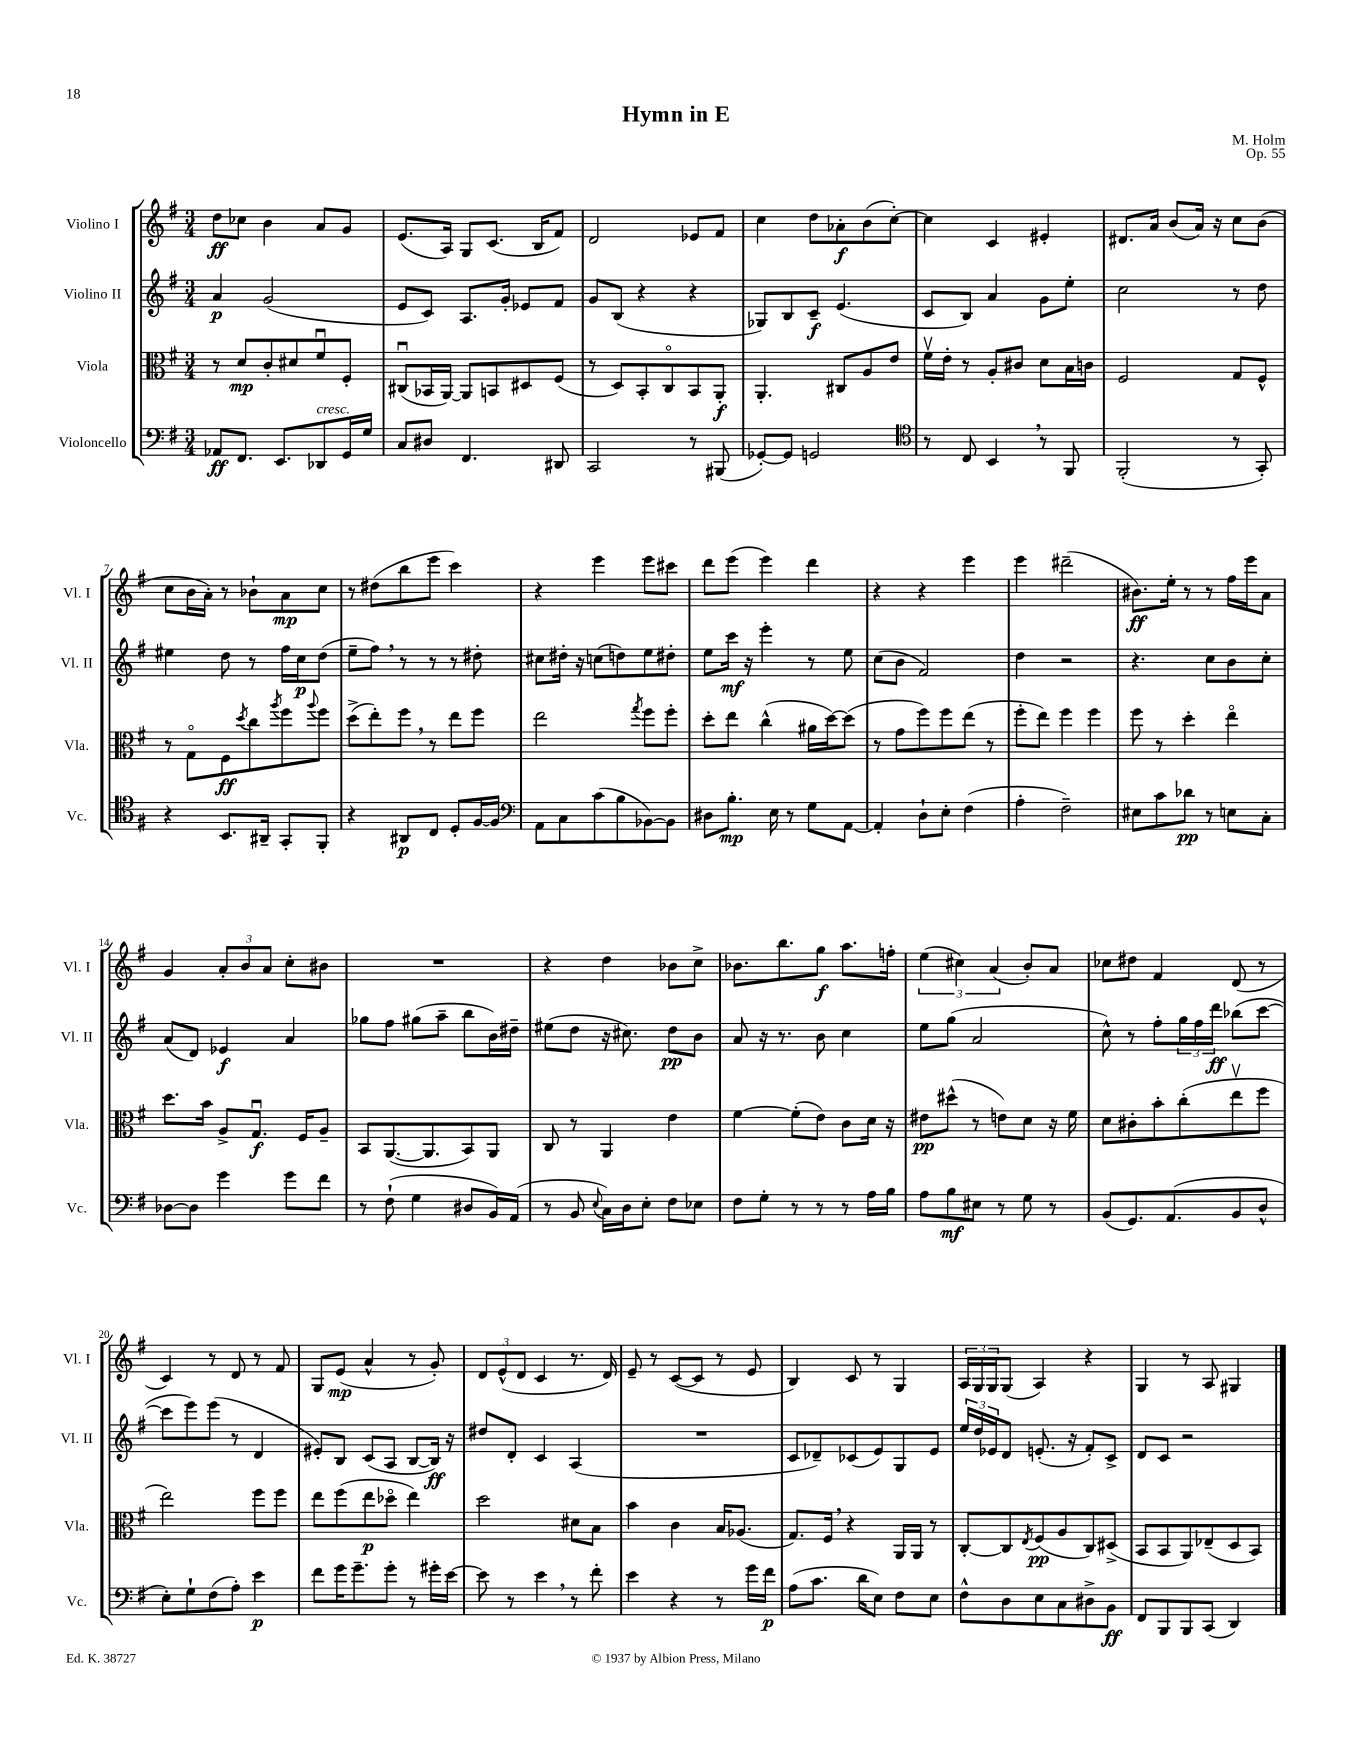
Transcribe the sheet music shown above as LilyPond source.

\header { title = "Hymn in E" composer = "M. Holm" opus = "Op. 55" }
<<
\new StaffGroup <<
\new Staff = "s0" \with { instrumentName = "Violino I" shortInstrumentName = "Vl. I" } {
    \clef treble \key g \major \numericTimeSignature \time 3/4
    d''8\ff ces''8 b'4 a'8 g'8 |
    e'8.( a16) g8 c'8.( b16 fis'8) |
    d'2 ees'8 fis'8 |
    c''4 d''8 aes'8-.\f b'8( c''8~-.) |
    c''4 c'4 eis'4-. |
    dis'8. a'16 b'8( a'16) r16 c''8 b'8( |
    c''8 b'16 a'16-.) r8 bes'8-! a'8\mp c''8 |
    r8 dis''8( b''8 e'''8 c'''4) |
    r4 e'''4 e'''8 cis'''8 |
    d'''8 e'''8( e'''4) d'''4 |
    r4 r4 e'''4 |
    e'''4 dis'''2--( |
    bis'8.\ff) e''16-. r8 r8 fis''16 e'''16 a'8 |
    g'4 \tuplet 3/2 { a'8-. b'8 a'8 } c''8-. bis'8 |
    R2. |
    r4 d''4 bes'8 c''8-> |
    bes'8. b''8. g''8\f a''8. f''16-. |
    \tuplet 3/2 { e''4( cis''4) a'4( } b'8-.) a'8 |
    ces''8 dis''8 fis'4 d'8( r8 |
    c'4) r8 d'8 r8 fis'8 |
    g8 e'8\mp( a'4-^ r8 g'8-.) |
    \tuplet 3/2 { d'8 e'8-^( d'8 } c'4 r8. d'16) |
    e'8-- r8 c'8~( c'8 r8 e'8 |
    b4) c'8 r8 g4 |
    \tuplet 3/2 { a16 g16 g16 } g8( a4) r4 |
    g4 r8 a8 gis4 \bar "|." |
}
\new Staff = "s1" \with { instrumentName = "Violino II" shortInstrumentName = "Vl. II" } {
    \clef treble \key g \major \numericTimeSignature \time 3/4
    a'4\p g'2( |
    e'8 c'8) a8. g'16-. ees'8 fis'8 |
    g'8 b8( r4 r4 |
    ges8) b8 c'8--\f e'4.( |
    c'8 b8) a'4 g'8 e''8-. |
    c''2 r8 d''8 |
    eis''4 d''8 r8 fis''16 c''16\p d''8( |
    e''8-- fis''8) \breathe r8 r8 r8 dis''8-. |
    cis''8 dis''16-. r16 c''8( d''8) e''8 dis''8-. |
    e''8 c'''16\mf r16 e'''4-. r8 e''8 |
    c''8( b'8 fis'2) |
    d''4 r2 |
    r4. c''8 b'8 c''8-. |
    a'8( d'8) ees'4\f a'4 |
    ges''8 fis''8 gis''8( a''8-- b''8 b'16) dis''16-- |
    eis''8( d''8 r16 cis''8.) d''8\pp b'8 |
    a'8 r16 r8. b'8 c''4 |
    e''8 g''8( a'2 |
    c''8-^) r8 fis''8-. \tuplet 3/2 { g''16 fis''16 d'''16\ff } bes''8( c'''8~ |
    c'''8 e'''8) e'''8( r8 d'4 |
    eis'8-.) b8 c'8( a8 b8~ b16\ff) r16 |
    dis''8 d'8-. c'4 a4( |
    R2. |
    c'8 des'8--) ces'8( e'8) g8 e'8 |
    \tuplet 3/2 { e''16 d''16 ees'16 } d'8 e'8.-.( r16 fis'8-.) c'8-> |
    d'8 c'8 r2 \bar "|." |
}
\new Staff = "s2" \with { instrumentName = "Viola" shortInstrumentName = "Vla." } {
    \clef alto \key g \major \numericTimeSignature \time 3/4
    r8 d'8\mp c'8-. dis'8 fis'8\downbow fis8-. |
    cis8\downbow( bes,16 a,16~) a,8 b,8 dis8 fis8( |
    r8 d8) b,8-. c8\flageolet b,8 a,8-.\f |
    a,4.-. cis8 a8 e'8 |
    fis'16\upbow e'16-. r8 a8-. cis'8 d'8 b16 c'16 |
    fis2 g8 fis8-^ |
    r8 g8\flageolet fis8\ff \acciaccatura { d''8 } c''8 \acciaccatura { a''8 } fis''8 \appoggiatura { a''8 } fis''8 |
    d''8->( e''8-.) fis''8 \breathe r8 e''8 fis''8 |
    e''2 \acciaccatura { g''8 } fis''8 fis''8-. |
    d''8-. e''8 c''4-^( ais'16 d''16~) d''8( |
    r8 g'8 fis''8) fis''8 e''8( r8 |
    fis''8-. e''8) fis''4 fis''4 |
    fis''8 r8 d''4-. e''4\flageolet |
    d''8. b'16 a8-> g8.\downbow\f fis16 a8-- |
    b,8 a,8.~( a,8. b,8) a,8 |
    c8 r8 a,4 e'4 |
    fis'4~ fis'8-.( e'8) c'8 d'16 r16 |
    eis'8\pp dis''8-^( r8 e'8) d'8 r16 fis'16 |
    d'8 cis'8-. b'8-. c''8-.( e''8\upbow fis''8 |
    e''2) fis''8 fis''8 |
    e''8 fis''8( e''8\p des''8\flageolet e''4) |
    d''2 dis'8 b8 |
    b'4 c'4 b16 aes8.( |
    g8.) fis16 \breathe r4 a,16 a,16 r8 |
    c8~-. c8 \acciaccatura { e8 } fis8\pp( a8 c8) dis8->( |
    b,8 b,8 a,8) ees8--( d8 b,8) \bar "|." |
}
\new Staff = "s3" \with { instrumentName = "Violoncello" shortInstrumentName = "Vc." } {
    \clef bass \key g \major \numericTimeSignature \time 3/4
    aes,8\ff fis,8. e,8. des,8^\markup { \italic "cresc." } g,16 g16 |
    c8 dis8 fis,4. dis,8 |
    c,2 r8 bis,,8( |
    ges,8~-.) ges,8 g,2 |
    \clef tenor r8 c8 b,4 \breathe r8 fis,8 |
    fis,2-.( r8 g,8-.) |
    r4 b,8. ais,16-- g,8-. fis,8-. |
    r4 ais,8\p c8 d8-. fis16~ fis16 |
    \clef bass a,8 c8 c'8( b8 bes,8~) bes,8 |
    dis8 b8.-.\mp e16 r8 g8 a,8~ |
    a,4-. d8-! e8-. fis4( |
    a4-. fis2--) |
    eis8 c'8 des'8\pp r8 e8 c8-. |
    des8~ des8 g'4 g'8 fis'8 |
    r8 fis8-!( g4 dis8 b,16) a,16( |
    r8 b,8 \appoggiatura { e8 } c16) d16 e8-. fis8 ees8 |
    fis8 g8-. r8 r8 r8 a16 b16 |
    a8 b8\mf eis8 r8 g8 r8 |
    b,8( g,8.) a,8.( b,8 d8-^ |
    e8-.) g8-! fis8( a8-.) e'4\p |
    fis'8 g'16 g'8.-- g'8-. r8 gis'16-. e'16~ |
    e'8 r8 e'4 \breathe r8 fis'8-. |
    e'4 r4 r8 g'16 fis'16\p |
    a8( c'8. d'16 e8) fis8 e8 |
    fis8-^ d8 e8 c8 dis8-> b,8\ff |
    fis,8 b,,8 b,,8 c,8( d,4) \bar "|." |
}
>>
>>
